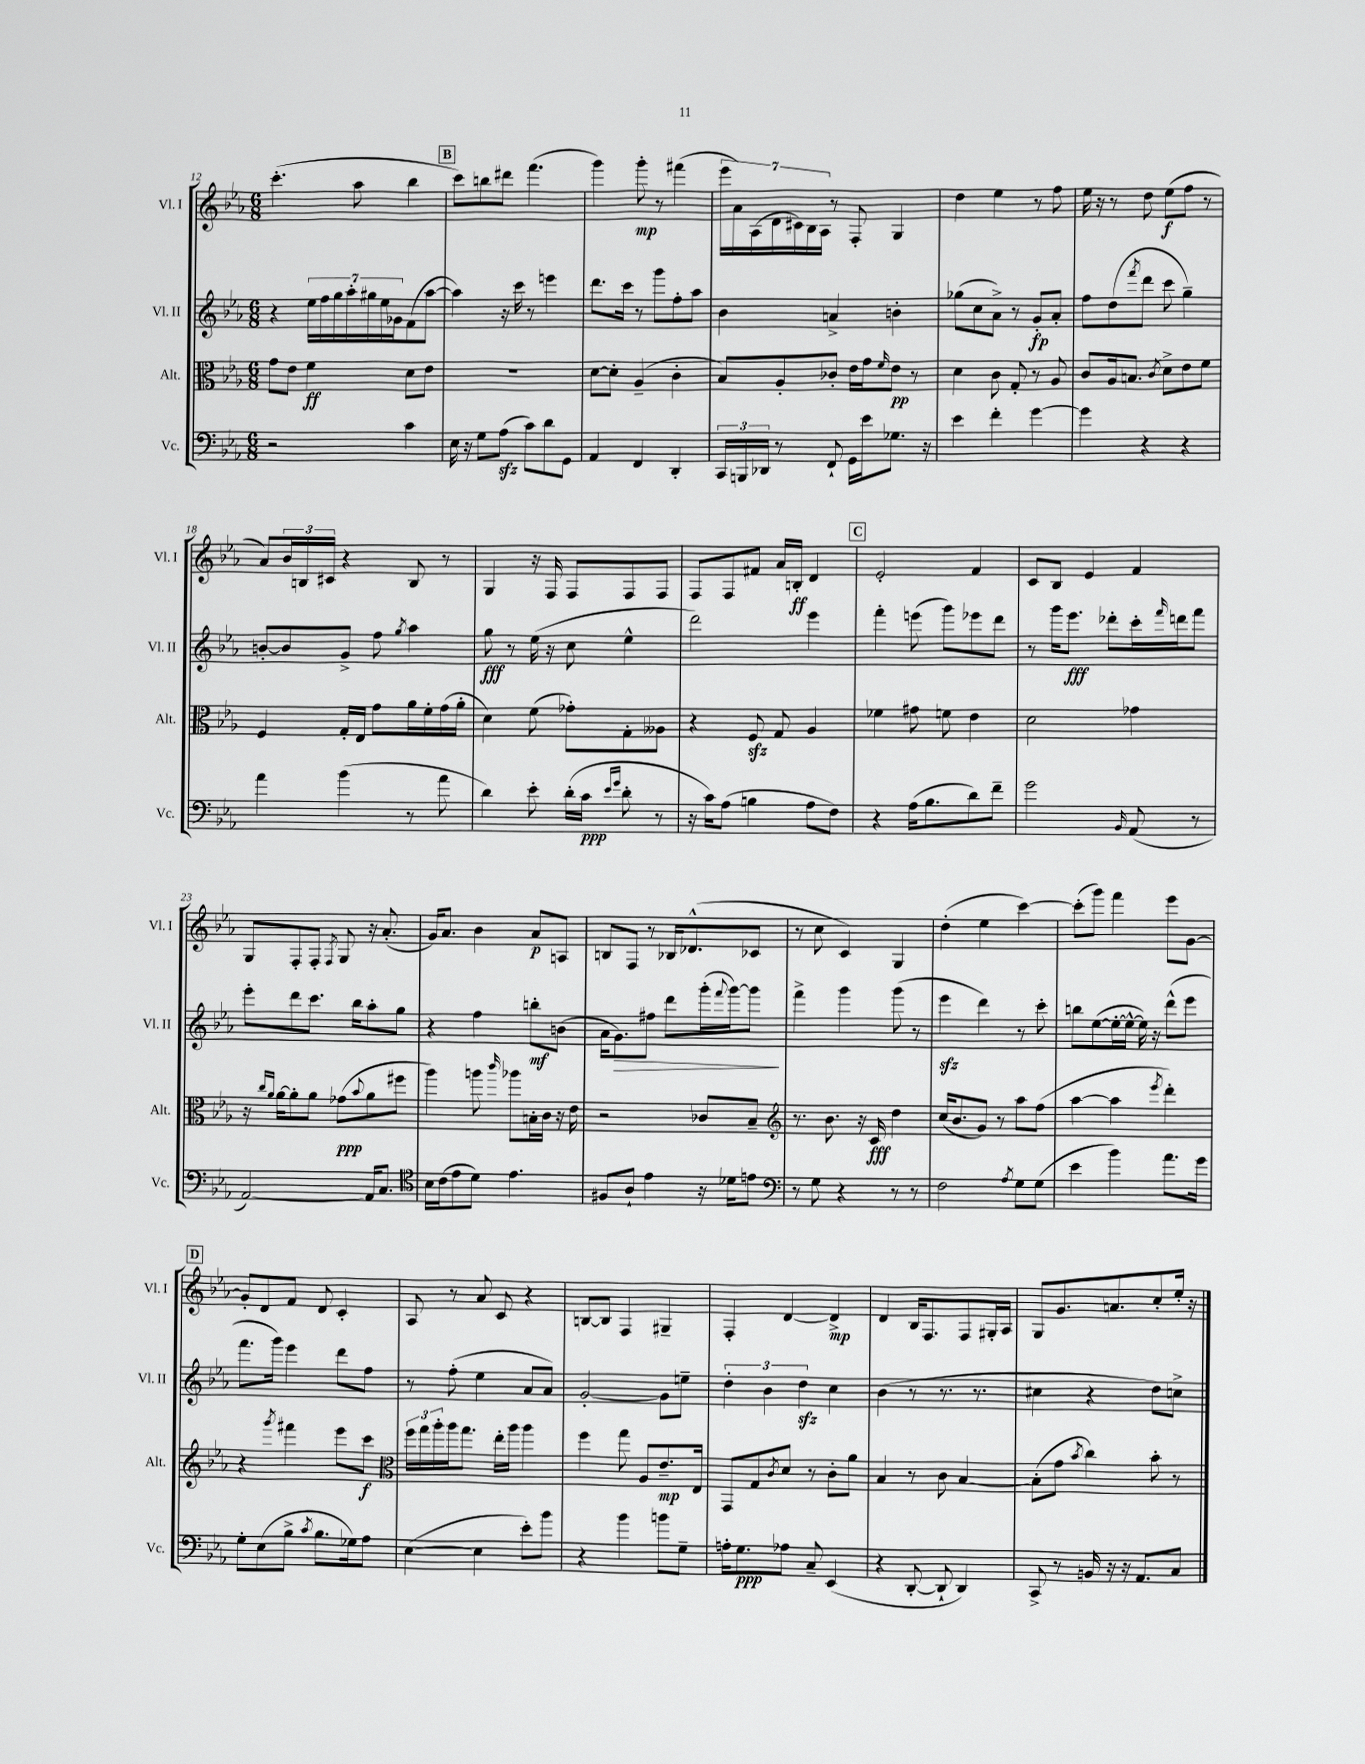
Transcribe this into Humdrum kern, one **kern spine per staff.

**kern	**kern	**kern	**kern
*staff4	*staff3	*staff2	*staff1
*clefF4	*clefC3	*clefG2	*clefG2
*k[b-e-a-]	*k[b-e-a-]	*k[b-e-a-]	*k[b-e-a-]
*M6/8	*M6/8	*M6/8	*M6/8
2r	8g	4r	(4.ccc'
.	8e-	.	.
.	4f	28ee-	.
.	.	28ff	.
.	.	28gg	.
.	.	28aa-'	.
.	.	.	8aa-
.	.	28gg#	.
.	.	28ee-	.
.	.	28g-	.
4c	8d	(8f	4bb-
.	8e-	[8aa-	.
=	=	=	=
16E-	2.r	4aa-])	8ccc)
16r	.	.	.
8G	.	.	8bb
(8A-	.	16r	8ddd#
.	.	16ccc	.
8c)	.	8r	(4.fff
8d	.	4eee	.
8GG	.	.	.
=	=	=	=
4AA-	[8d	8.ddd	4ggg)
.	8d']	.	.
.	.	16ccc	.
4FF	(4A-~	8r	8ggg'
.	.	8ggg	8r
4DD'	4c'	8ff'	(4fff#
.	.	8aa-	.
=	=	=	=
24CC	8B-)	4b-	28eee-
.	.	.	28a-)
24BBB	.	.	.
.	.	.	(28A-
24DD-	.	.	.
.	.	.	28d
8r	8A-'	.	.
.	.	.	28c#)
.	.	.	28B-
.	.	.	28A-
8FF`	8c-'	4a^	8r
16GG	16e-	.	8F'
16e-	16g	.	.
.	16qqf	.	.
8.G-	8e-	4b'	4G
.	8r	.	.
16r	.	.	.
=	=	=	=
4e-	4d	(8gg-	4dd
.	.	8cc	.
4f'	8c	8a-^)	4ee-
.	8G'	8r	.
[4g	8r	8g'	8r
.	8A-	8a-'	8ff
=	=	=	=
4g]	8c	8ff	16ee-
.	.	.	16r
.	16A-	(8dd	8r
.	8.B	.	.
.	.	8qfff	.
4r	.	8ddd	8dd
.	8qc	.	.
.	8d^	8ccc	(8ee-
4r	8e-	4gg~)	8ff
.	8f	.	8r
=	=	=	=
4a-	4F	[8b'	8a-)
.	.	8b]	24b-
.	.	.	24B
.	.	.	24c#
(4b-	16G'	8g^	4r
.	16E-	.	.
.	8g	8ff	.
.	.	8qgg	.
8r	16a-	4aa-	8B
.	16f'	.	.
8a-	(16g	.	8r
.	16a-'	.	.
=	=	=	=
4d)	4d)	8gg	4G
.	.	8r	.
8e-'	(8f	(16ee-	16r
.	.	16r	16F
(16d'	8g-')	8cc	8F
16c	.	.	.
16qqe-	.	.	.
16qqg	.	.	.
8d'	8G'	4ee-^^	8F
8r	8A--	.	8F
=	=	=	=
16r	4r	2ddd)	8F
16c)	.	.	.
(8A-	.	.	8F
4B	8F	.	8f#
.	8G	.	16a-
.	.	.	16B'
8A-	4A-	4eee-	4d
8F)	.	.	.
=	=	=	=
4r	4f-	4fff'	2e-'
(16A-	8g#	(8eee	.
8.B-	.	.	.
.	8f	8ggg)	.
8d)	4e-	8eee-	4f
8f~	.	8ddd	.
=	=	=	=
2g	2d	8r	8c
.	.	16ggg	8B-
.	.	8.eee-	.
.	.	.	4e-
.	.	8ddd-'	.
16qqBB-	.	.	.
(8AA-	4g-	16ccc'	4f
.	.	16qqfff	.
.	.	16ddd	.
8r	.	8fff	.
=	=	=	=
[2AA-)	16r	8eee-'	8G
.	16qqcc	.	.
.	16qqa-	.	.
.	[16a-	.	.
.	8a-']	8ddd	8F'
.	8a-	8.ccc	8F'
.	.	.	8qF
.	(8g-	.	8G
.	.	16bb-	.
.	8qqb-	.	.
16AA-]	8a-	8aa-'	16r
8.C	.	.	(8.a-'
.	8ff#	8gg	.
=	=	=	=
*clefC4	*	*	*
16B-	4aa-)	4r	16g)
(16c	.	.	8.a-
8e-	.	.	.
8d)	8aa	4ff	4b-
.	16qqccc	.	.
4.e-	8aa-	.	.
.	16B'	8bb'	8a-
.	16c	.	.
.	16r	(8b	8A
.	16e-	.	.
=	=	=	=
8F#	2r	16a-	8B
.	.	8.g)	.
8A-`	.	.	8F
4e-	.	8ff#	8r
.	.	8ddd	16B-
.	.	.	(8.d-^^
16r	8c-	(16ggg'	.
.	.	8qqfff	.
16d-	.	[16ggg)	.
8e	8B-~	8ggg]	8c-
=	=	=	=
*clefF4	*clefG2	*	*
8r	8.r	4fff^	8r
8G	.	.	8cc
.	8.b-	.	.
4r	.	4ggg	4c)
.	16r	.	.
.	16c	.	.
8r	4dd	(8ggg	4G
8r	.	8r	.
=	=	=	=
2F	(16cc	4eee-	(4dd'
.	8.b-	.	.
.	8g)	4ddd)	4ee-
.	8r	.	.
8qA-	.	.	.
8G	8aa-	8r	[4ccc)
(8G	(8ff	8ccc'	.
=	=	=	=
4e-	[4aa-	8bb	(8ccc']
.	.	([8ee-	8ggg)
4b-)	4aa-]	16ee-'_	4fff
.	.	16ee-^^_	.
.	.	16ee-])	.
.	.	16r	.
.	8qeee-	.	.
8.a-	4ddd')	(8ddd^^	8eee-
.	.	8eee-	[8g
16g	.	.	.
=	=	=	=
8G'	4r	8.fff	8g']
(8E-	.	.	8d
.	.	16ggg)	.
.	8qggg	.	.
8B-^	4fff#	4eee-	8f
8qc	.	.	.
8.B-	.	.	8d
.	8eee-	8ddd	4c'
16G-)	.	.	.
8A-	8ccc	8ff	.
=	=	=	=
*	*clefC3	*	*
([4E-	24ff	8r	8A-
.	24gg	.	.
.	24aa-'	.	.
.	16aa-	(8ff'	8r
.	8.gg	.	.
4E-]	.	4ee-	8a-
.	16ee-'	.	8c
.	16aa-	.	.
8e-')	4aa-	8a-	4r
8b-	.	8a-)	.
=	=	=	=
4r	4ff	[2g'	[8B
.	.	.	8B]
4b-	8gg	.	4F
.	8A-	.	.
8b	8.e-~	8g]	4G#~
8G~	.	8ee~	.
.	16E-	.	.
=	=	=	=
16A'	8GG	6dd'	4F'
8.G	.	.	.
.	8G	.	.
.	.	6b-	.
.	8qc	.	.
8A-	8d	.	[4d
.	.	6dd	.
8C~	8r	.	.
(4EE-	8c'	4cc	4d^]
.	8a-	.	.
=	=	=	=
4r	4B-	(4b-	4d
[8DD'	8r	8r	16B-
.	.	.	8.F
8DD`]	8c	8.r	.
4DD)	[4B-	.	8F
.	.	8.r	.
.	.	.	16G#'
.	.	.	16A-
=	=	=	=
8CC^	(8B-']	4cc#	8G
8r	8g	.	8.g
.	8qb-	.	.
16BB	4cc)	4r	.
16r	.	.	8.a
16r	.	.	.
8.AA-	.	.	.
.	8b-'	8dd)	8cc'
8C	8r	8cc^	16ee-'
.	.	.	16r
==	==	==	==
*-	*-	*-	*-
